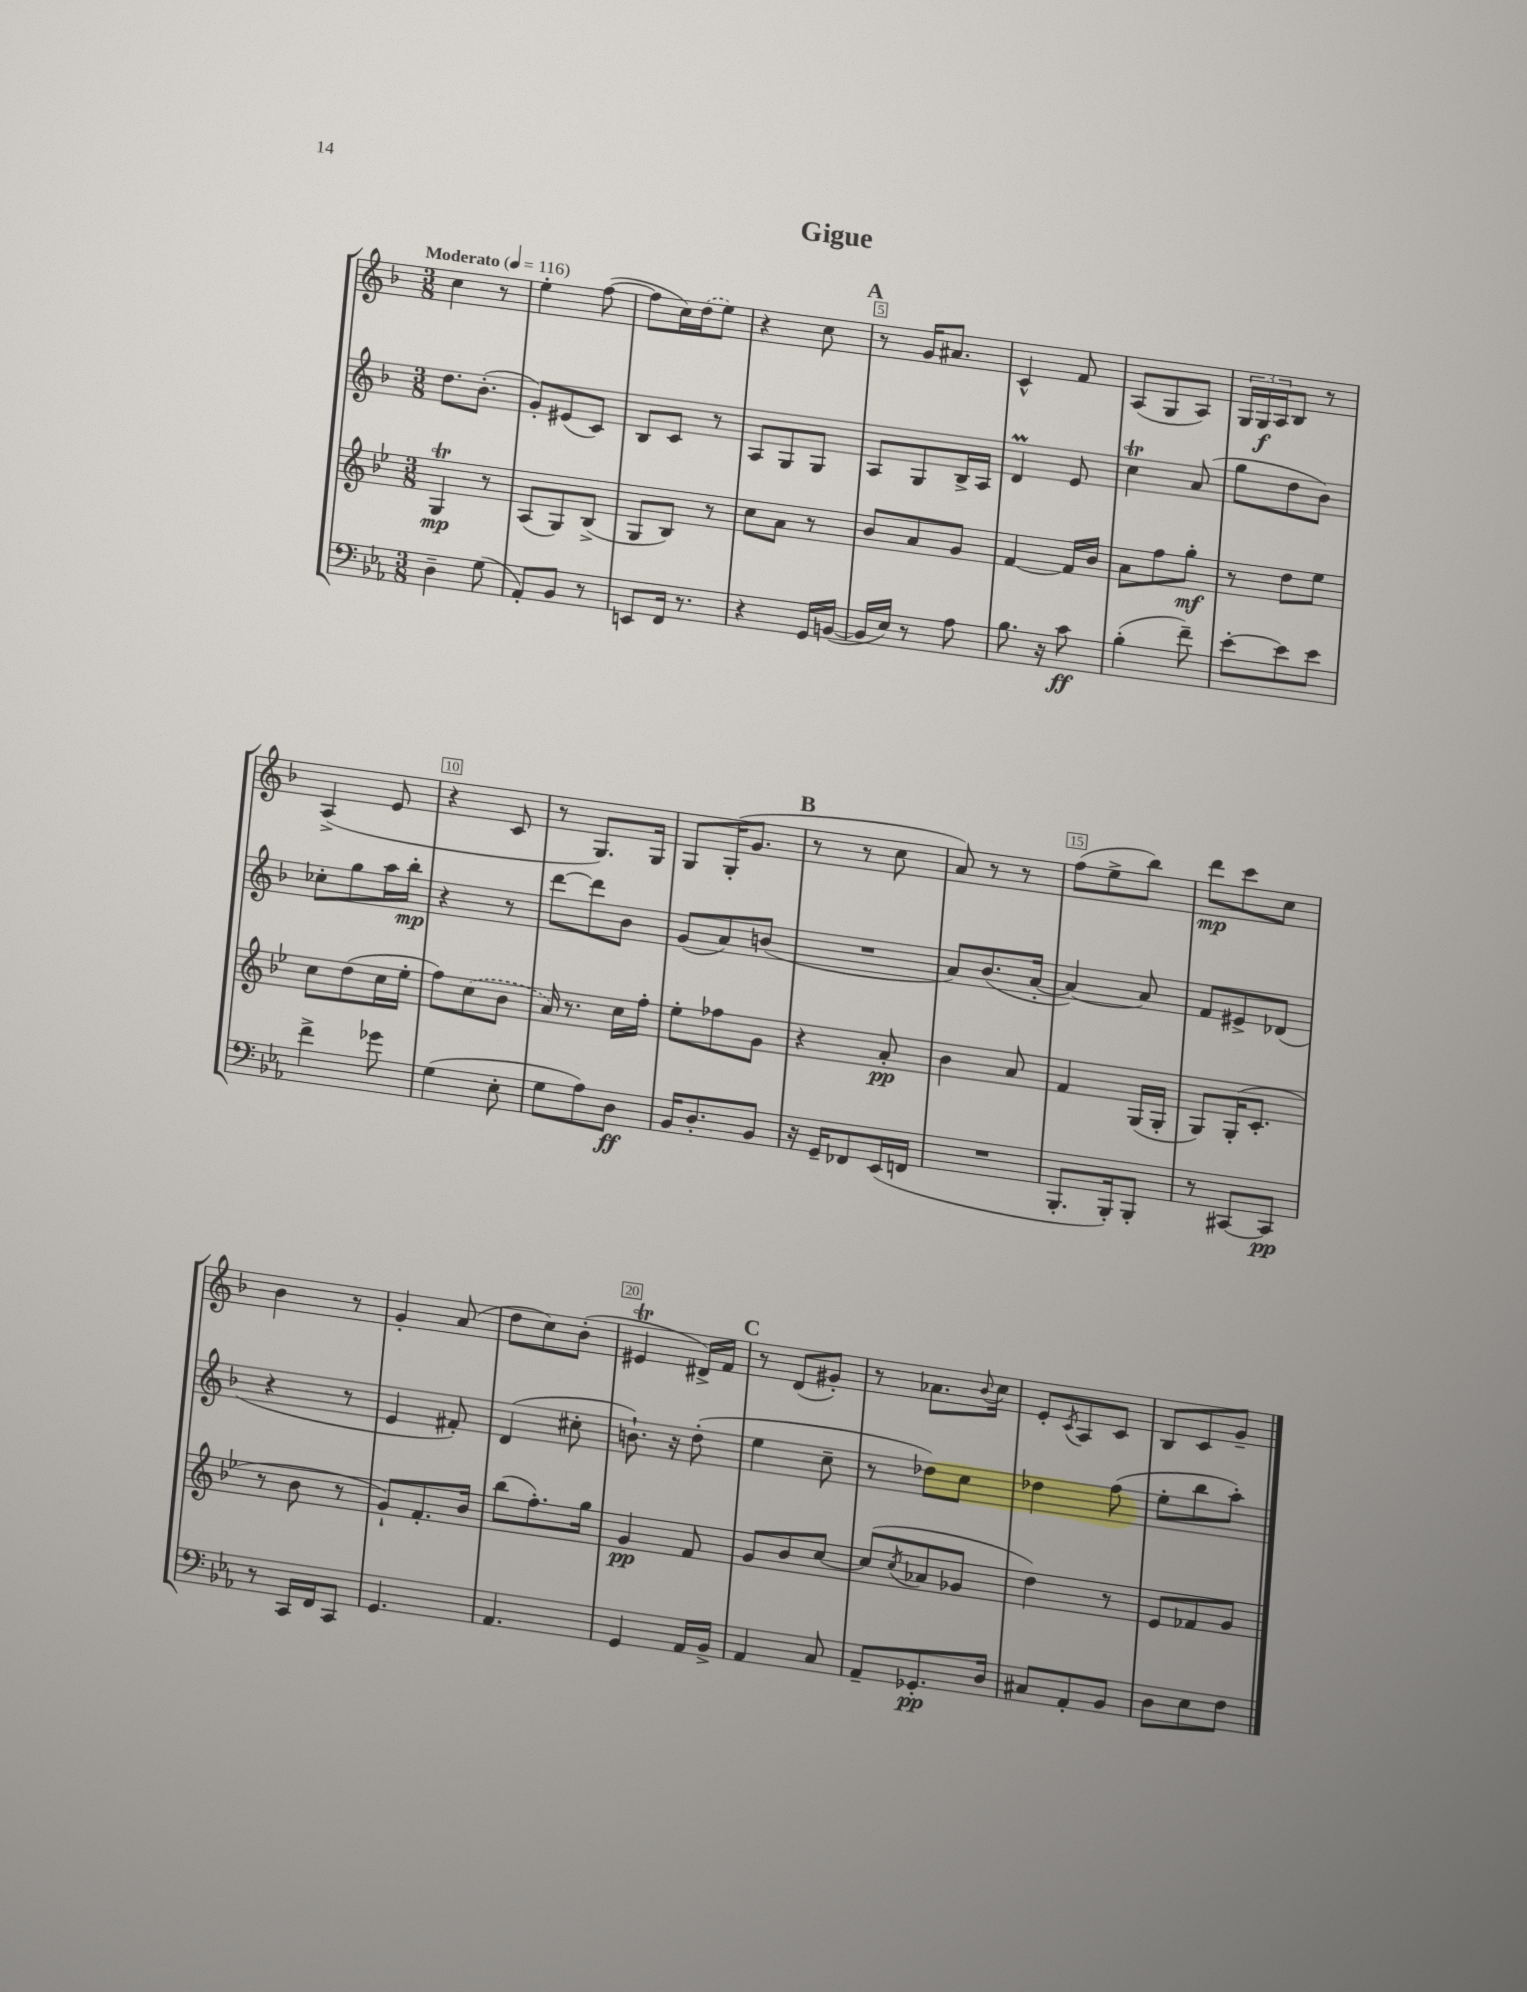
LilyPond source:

\header { title = "Gigue" }
<<
\new StaffGroup <<
\new Staff = "s0" {
    \clef treble \key f \major \numericTimeSignature \time 3/8 \tempo "Moderato" 4 = 116
    c''4 r8 |
    e''4-. f''8~( |
    f''8 c''16) \once \slurDashed d''16( e''8) |
    r4 c''8 |
    \mark \markup { \bold "A" } r8 g'16 ais'8. |
    c'4-^ f'8 |
    a8( g8 a8) |
    \tuplet 3/2 { g16 g16\f a16 } bes8 r8 |
    a4->( e'8 |
    r4 c'8 |
    r8 g8.) g16 |
    g8 g16-.( g'8. |
    \mark \markup { \bold "B" } r8 r8 c''8 |
    a'8) r8 r8 |
    f''8( e''8-> bes''8) |
    d'''8\mp c'''8 c''8 |
    bes'4 r8 |
    g'4-. a'8( |
    d''8 c''8) bes'8-.( |
    eis'4\trill dis'16->) f'16 |
    \mark \markup { \bold "C" } r8 d'8( gis'8-.) |
    r8 aes'8. \appoggiatura { bes'8 } c''16 |
    e'8-. \acciaccatura { c'8 } a8 c'8 |
    bes8 c'8 g'8-- \bar "|." |
}
\new Staff = "s1" {
    \clef treble \key f \major \numericTimeSignature \time 3/8
    d''8. bes'8.-.( |
    g'8-.) eis'8( c'8) |
    bes8 c'8 r8 |
    a8 g8 g8 |
    \mark \markup { \bold "A" } a8 g8 bes16-> a16 |
    d'4\prall e'8 |
    c''4\trill a'8( |
    g''8 d''8 bes'8) |
    ces''8-. g''8 a''16 bes''16-.\mp |
    r4 r8 |
    d'''8~ d'''8 bes'8 |
    g'8( a'8) b'8( |
    \mark \markup { \bold "B" } R4. |
    a'8) bes'8.( a'16~-. |
    a'4~) a'8 |
    f'8 eis'8-> des'8( |
    r4 r8 |
    e'4 fis'8-.) |
    d'4( cis''8-. |
    b'8.-!) r16 d''8-.( |
    \mark \markup { \bold "C" } e''4 c''8-- |
    r8 des''8) c''8 |
    des''4 f''8( |
    e''8-. bes''8 a''8-.) \bar "|." |
}
\new Staff = "s2" {
    \clef treble \key bes \major \numericTimeSignature \time 3/8
    g4\trill\mp r8 |
    a8( g8) bes8->( |
    g8 bes8) r8 |
    c''8 a'8 r8 |
    \mark \markup { \bold "A" } bes'8 a'8 g'8 |
    f'4~ f'16 bes'16 |
    a'8 f''8 g''8-.\mf |
    r8 d''8 ees''8 |
    c''8 d''8( c''16 ees''16-. |
    f''8) \once \slurDashed c''8( bes'8 |
    a'16) r8. c''16 f''16-. |
    ees''8-. fes''8 g'8 |
    \mark \markup { \bold "B" } r4 a'8-.\pp |
    bes'4 a'8 |
    f'4 g16( g16-. |
    g8) g16-.( c'8.-. |
    r8 bes'8 r8 |
    g'8-!) f'8.-. bes'16 |
    bes''8( f''8.-.) g''16 |
    g'4\pp f'8 |
    \mark \markup { \bold "C" } g'8 bes'8 c''8~ |
    c''8( \acciaccatura { c''8 } aes'8 ges'8 |
    d''4) r8 |
    ees'8 fes'8 g'8 \bar "|." |
}
\new Staff = "s3" {
    \clef bass \key ees \major \numericTimeSignature \time 3/8
    d4-- g8( |
    aes,8-.) bes,8 r8 |
    e,8 f,16 r8. |
    r4 g,16 b,16~( |
    \mark \markup { \bold "A" } b,16 ees16) r8 aes8 |
    bes8. r16 c'8\ff |
    bes4-.( f'8--) |
    ees'8~-. ees'8 ees'8 |
    f'4-> ges'8 |
    g4( ees8-. |
    g8 aes8) d8\ff |
    bes,16 d8.-. bes,8 |
    \mark \markup { \bold "B" } r16 g,16-- fes,8 ees,16( f,16 |
    R4. |
    bes,,8.-. bes,,16-.) bes,,8-. |
    r8 cis,8~ cis,8\pp |
    r8 c,16 f,16 c,8 |
    g,4. |
    aes,4. |
    g,4 aes,16 bes,16-> |
    \mark \markup { \bold "C" } aes,4 c8 |
    aes,8-- ges,8.-.\pp d16 |
    cis8 aes,8-. bes,8 |
    d8 ees8 f8 \bar "|." |
}
>>
>>
\layout { \context { \Score \override BarNumber.break-visibility = ##(#f #t #t) barNumberVisibility = #(every-nth-bar-number-visible 5) \override BarNumber.stencil = #(make-stencil-boxer 0.1 0.3 ly:text-interface::print) } }
